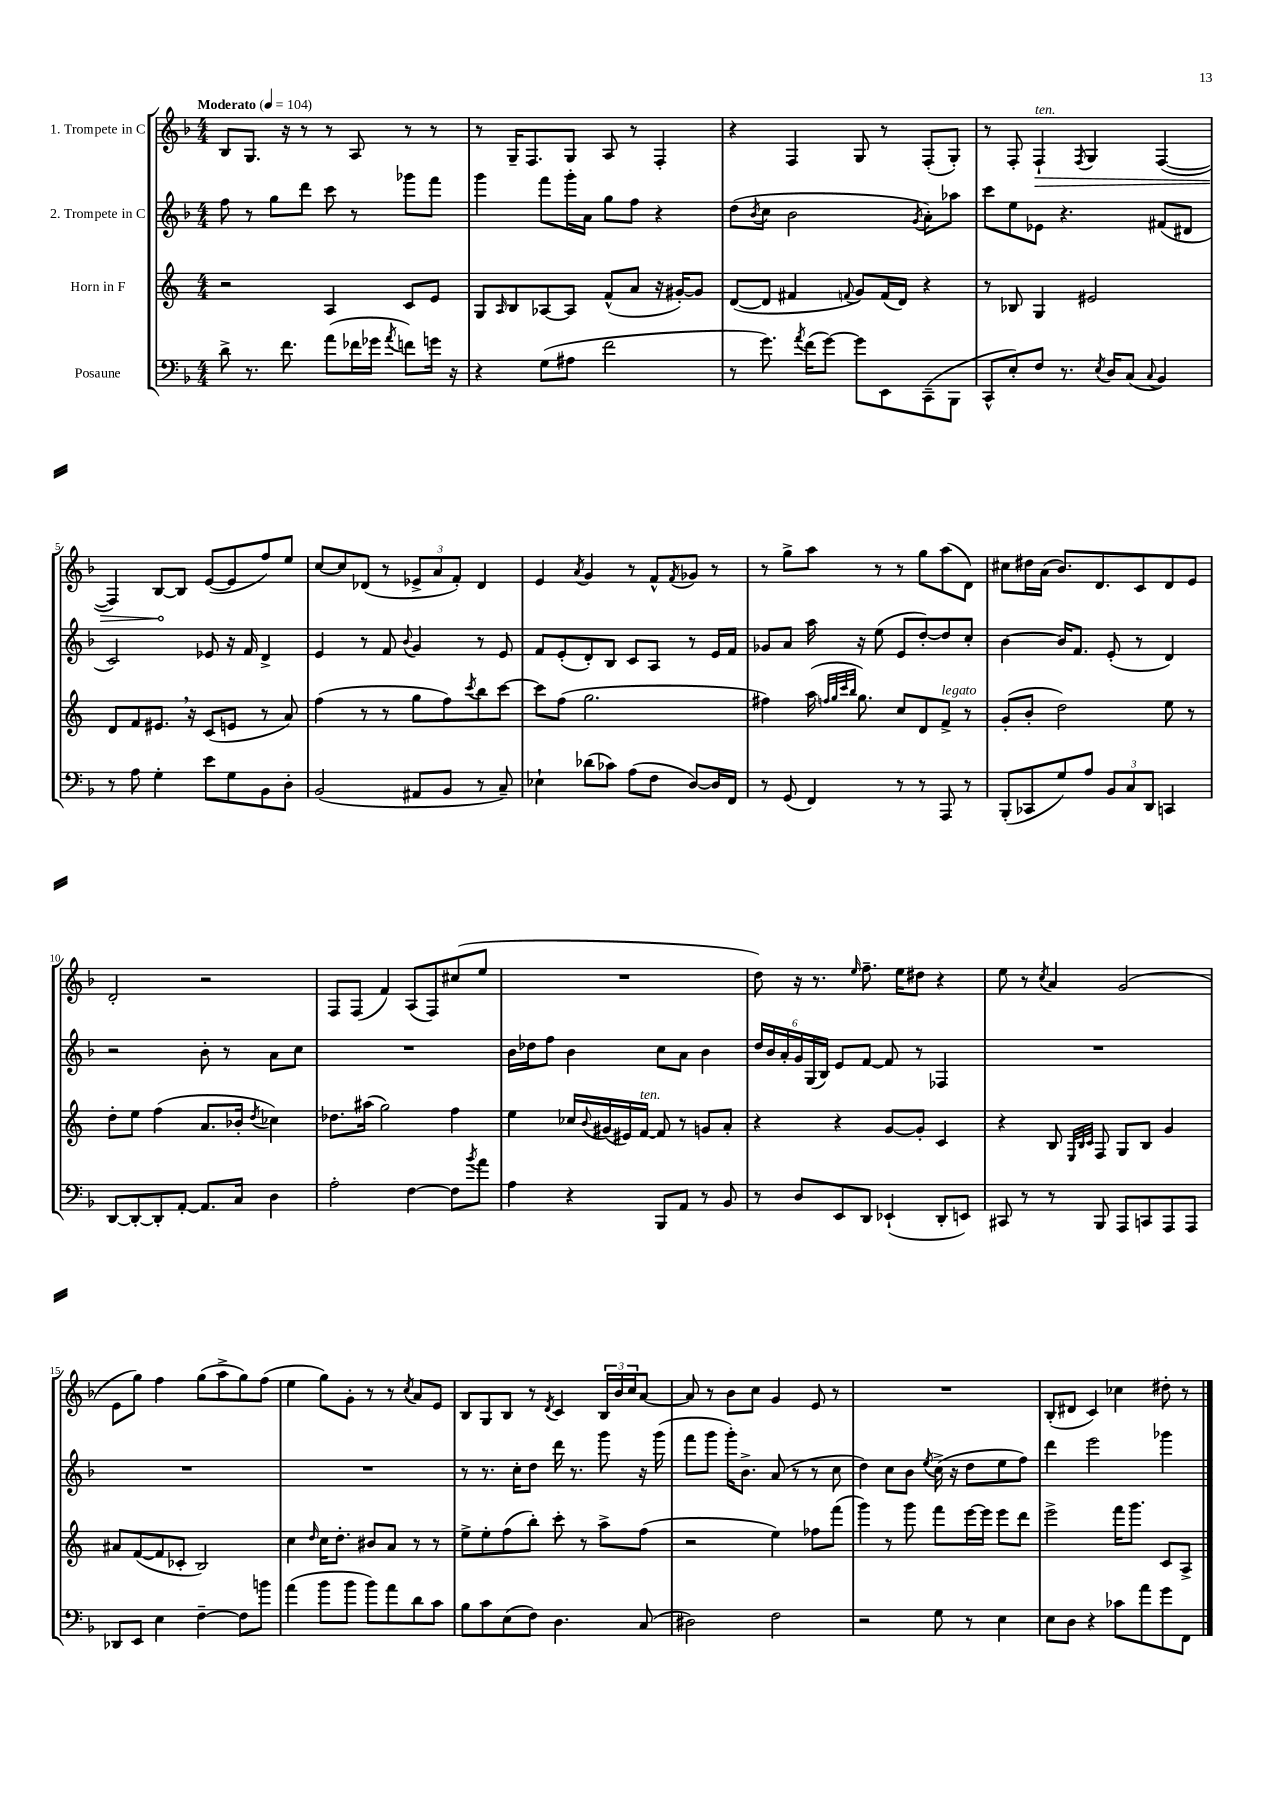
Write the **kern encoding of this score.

**kern	**kern	**kern	**kern
*staff4	*staff3	*staff2	*staff1
*clefF4	*clefG2	*clefG2	*clefG2
*k[b-]	*k[]	*k[b-]	*k[b-]
*M4/4	*M4/4	*M4/4	*M4/4
*MM104	*MM104	*MM104	*MM104
8d^	2r	8ff	8B-
8.r	.	8r	8.G
.	.	8gg	.
8.f	.	.	16r
.	.	8ddd	8r
(8a	4A	8ccc	8r
16f-	.	8r	8A
16g-	.	.	.
8qa	.	.	.
8f)	8c	8ggg-	8r
16g	8e	8fff	8r
16r	.	.	.
=	=	=	=
4r	8G	4ggg	8r
.	16qqA	.	.
.	8B	.	16G~
.	.	.	8.F
(8G	[8A-	8fff	.
8A#	8A-]	16ggg'	8G
.	.	16a	.
2f	(8f^^	8gg	8A
.	8a	8ff	8r
.	16r	4r	4F'
.	[16g#')	.	.
.	8g#]	.	.
=	=	=	=
8r	([8d	(8dd	4r
.	.	8qb-	.
8.g)	8d]	8cc	.
.	4f#	2b-	4F
8qa	.	.	.
(16f	.	.	.
[8g)	.	.	.
.	8qqf	.	.
8g]	8g)	.	8G
8EE	(16f	.	8r
.	16d)	.	.
.	.	8qg	.
(8CC~	4r	8a')	(8F'
8BBB-	.	8aa-	8G')
=	=	=	=
8CC^^	8r	8ccc	8r
8E')	8B-	8ee	8F'
8F	4G	8e-	4F`
8.r	.	4.r	.
.	.	.	8qF
.	2e#	.	4G
8qE	.	.	.
16D	.	.	.
(8C	.	.	.
8qqC	.	.	.
4BB-)	.	(8f#	([4F
.	.	8d#	.
=	=	=	=
8r	8d	2c)	4F])
8A	8f	.	.
4G'	8.e#	.	[8B-
.	.	.	8B-]
.	16r	.	.
8e	(8c	8e-	([8e
8G	8e	16r	8e]
.	.	16f	.
8BB-	8r	4d^	8ff)
8D'	8a)	.	8ee
=	=	=	=
(2BB-	(4ff	4e	[8cc
.	.	.	8cc]
.	8r	8r	(8d-
.	8r	8f	8r
.	.	8qqb-	.
8AA#	8gg	4g	12e-^
.	.	.	12a
8BB-	8ff)	.	.
.	.	.	12f')
.	8qccc	.	.
8r	8bb	8r	4d-
8C~)	[8ccc	8e	.
=	=	=	=
4E-`	8ccc]	8f	4e
.	(8ff	(8e'	.
.	.	.	8qa
(8d-	2.gg	8d')	4g
8c-)	.	8B-	.
(8A	.	8c	8r
8F	.	8A	8f^^
.	.	.	8qf
[8D)	.	8r	8g-
16D]	.	16e	8r
16FF	.	16f	.
=	=	=	=
8r	4ff#)	8g-	8r
(8GG	.	8a	8gg^
4FF)	(16aa	16aa	8aa
.	32qqff	.	.
.	32qqgg	.	.
.	32qqccc	.	.
.	32qqbb	.	.
.	8.gg)	16r	.
.	.	(8ee	8r
8r	8cc	8e	8r
8r	8d	[8dd')	8gg
8AAA	8f^	8dd]	(8aa
8r	8r	8cc'	8d)
=	=	=	=
(8BBB-'	(8g'	[4b-	8cc#
8CC-	8b'	.	16dd#
.	.	.	(16a
8G)	2dd)	16b-]	8.b-)
.	.	8.f	.
8A	.	.	.
.	.	.	8.d
12BB-	.	(8e'	.
12C	.	.	.
.	.	8r	8c
12DD	.	.	.
4CC	8ee	4d)	8d
.	8r	.	8e
=	=	=	=
[8DD	8dd'	2r	2d'
8DD'_	8ee	.	.
8DD']	(4ff	.	.
[8AA'	.	.	.
8.AA]	8.a	8b-'	2r
.	.	8r	.
16C	16b-'	.	.
.	8qdd	.	.
4D	4cc-)	8a	.
.	.	8cc	.
=	=	=	=
2A'	8.dd-	1r	8F
.	.	.	(8F
.	(16aa#	.	.
.	2gg)	.	4f)
[4F	.	.	(8A
.	.	.	8F)
8F]	4ff	.	(8cc#
8qb-	.	.	.
8a	.	.	8ee
=	=	=	=
4A	4ee	16b-	1r
.	.	16dd-	.
.	.	8ff	.
4r	16cc-	4b-	.
.	8qqb	.	.
.	(16g#	.	.
.	16e#)	.	.
.	[16f	.	.
8BBB-	8f]	8cc	.
8AA	8r	8a	.
8r	8g	4b-	.
8BB-	8a'	.	.
=	=	=	=
8r	4r	24dd	8dd)
.	.	24b-	.
.	.	24a'	.
8D	.	24g	16r
.	.	(24G	.
.	.	.	8.r
.	.	24B-)	.
8EE	4r	8e	.
.	.	.	16qqee
8DD	.	[8f	8.ff~
(4EE-`	[8g	8f]	.
.	.	.	16ee
.	8g']	8r	8dd#
8DD'	4c	4F-	4r
8EE)	.	.	.
=	=	=	=
8CC#	4r	1r	8ee
8r	.	.	8r
.	.	.	8qcc
8r	8B	.	4a
.	32qqE	.	.
.	32qqB	.	.
.	32qqc	.	.
8BBB-	8F	.	.
8AAA	8G	.	(2g
8CC	8B	.	.
8AAA	4g	.	.
8AAA	.	.	.
=	=	=	=
8DD-	8a#	1r	8e
8EE	([8f	.	8gg)
4E	8f]	.	4ff
.	8c-'	.	.
[4F~	2B)	.	(8gg
.	.	.	8aa^
8F]	.	.	8gg)
8b	.	.	(8ff
=	=	=	=
(4a	4cc	1r	4ee
.	16qqdd	.	.
8b-	16cc	.	8gg)
.	8.dd'	.	.
8b-	.	.	8g'
8b-)	8b#	.	8r
8a	8a	.	8r
.	.	.	8qcc
8d	8r	.	8a
8c	8r	.	8e
=	=	=	=
8B-	8ee^	8r	8B-
8c	8ee'	8.r	8G
(8E	(8ff	.	8B-
.	.	16cc'	.
8F)	8bb')	8dd	8r
.	.	.	8qd
4.D	8ccc'	16ddd	4c
.	.	8.r	.
.	8r	.	.
.	8aa^	8ggg	24B-
.	.	.	24b-
.	.	.	24cc
(8C	(8ff	16r	[8a
.	.	(16ggg	.
=	=	=	=
2D#)	2r	8fff	8a]
.	.	8ggg	8r
.	.	16ggg')	8b-
.	.	8.b-^	.
.	.	.	8cc
2F	4ee)	(8a	4g
.	.	8r	.
.	8ff-	8r	8e
.	(8fff	8cc	8r
=	=	=	=
2r	4ggg)	4dd)	1r
.	8r	8cc	.
.	8ggg	8b-	.
.	.	8qee	.
8G	8fff	(16cc^	.
.	.	16r	.
8r	[16eee	8dd	.
.	16eee]	.	.
4E	8eee	8ee	.
.	8ddd	8ff)	.
=	=	=	=
8E	2eee^	4ddd	(8B-'
8D	.	.	8d#
4r	.	2eee	4c)
8c-	16fff	.	4cc-
.	8.ggg	.	.
8a	.	.	.
8g	8c	4ggg-	8dd#'
8FF	8A^	.	8r
==	==	==	==
*-	*-	*-	*-
